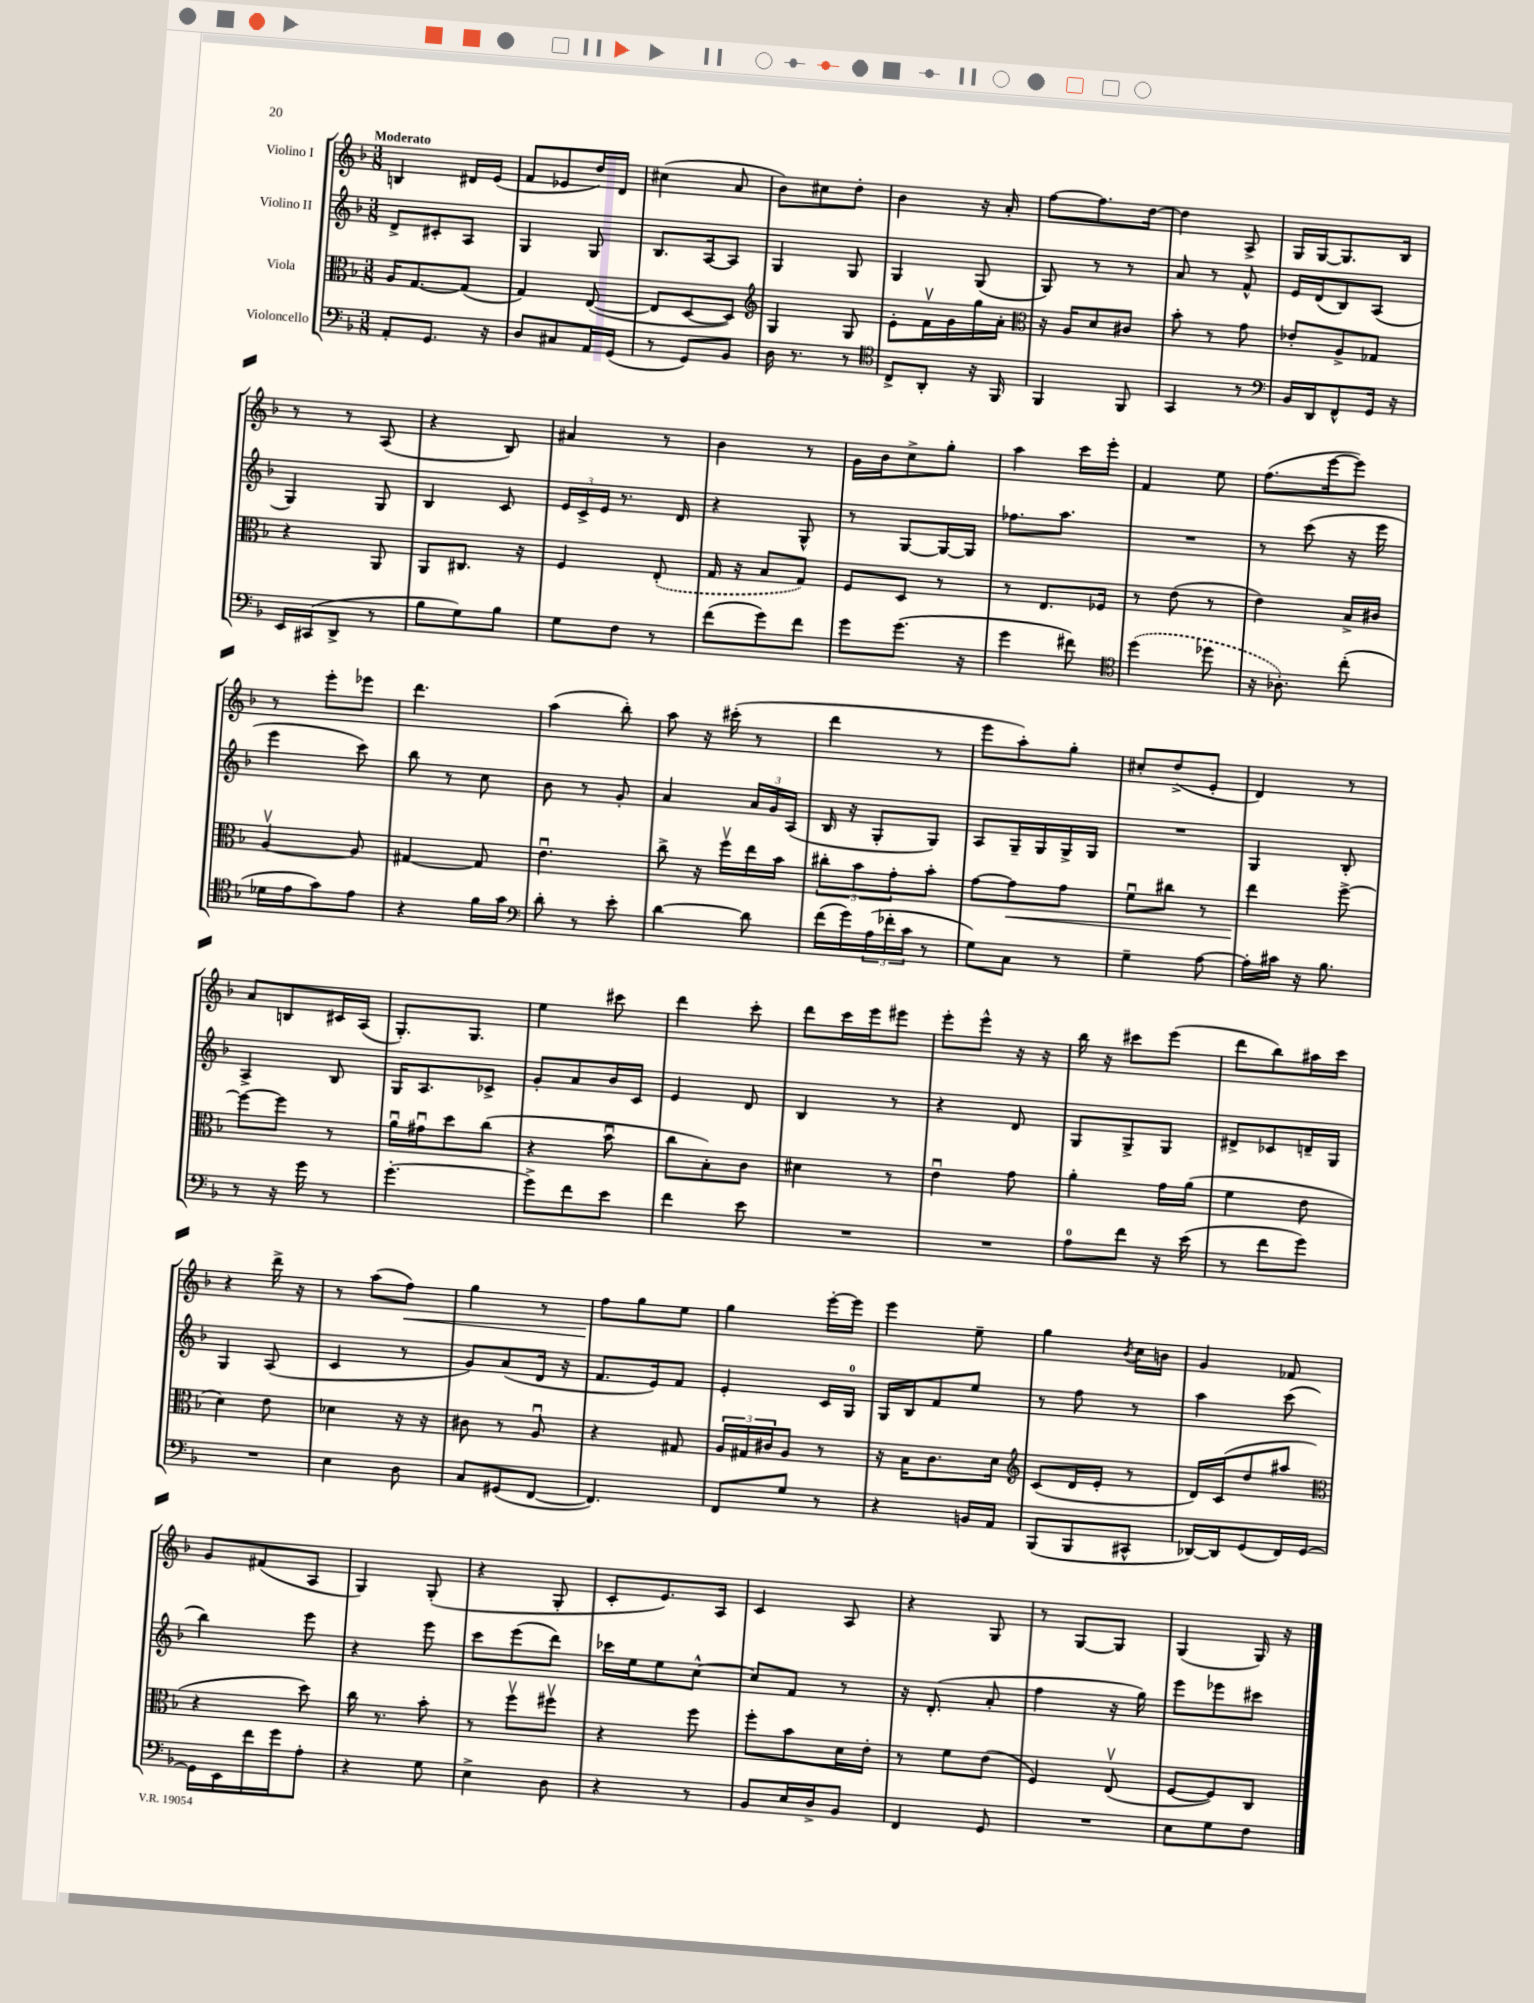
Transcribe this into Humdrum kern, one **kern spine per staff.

**kern	**kern	**dynam	**kern	**kern	**dynam
*part4	*part3	*part3	*part2	*part1	*part1
*staff4	*staff3	*staff3	*staff2	*staff1	*staff1
*I"Violoncello	*I"Viola	*	*I"Violino II	*I"Violino I	*
*clefF4	*clefC3	*	*clefG2	*clefG2	*
*k[b-]	*k[b-]	*	*k[b-]	*k[b-]	*
*M3/8	*M3/8	*	*M3/8	*M3/8	*
=1	=1	=1	=1	=1	=1
!	!	!	!	!LO:TX:a:B:t=Moderato	!
8AA'/L	16A/KL	.	8d^/L	4Bn/	.
.	[8.G/	.	.	.	.
8.GG/J	.	.	8c#X'/	.	.
.	(8G/J]	.	8A/J	16d#X/LL	.
16r	.	.	.	(16e/JJ	.
=2	=2	=2	=2	=2	=2
8D/L	4G/)	.	4G/	8f/L	.
8C#X/	.	.	.	8e-X/	.
16AA/L	([8E/	.	8G/	16dd/L)	.
(16GG/JJ	.	.	.	16d/JJ	.
=3	=3	=3	=3	=3	=3
8r	8E/L]	.	8.B-/L	(4cc#X\	.
8GG/L)	[8D/	.	.	.	.
.	.	.	[16A/k	.	.
8BB-/J	8D/J])	.	8A/J]	8a/	.
=4	=4	=4	=4	=4	=4
*	*clefG2	*	*	*	*
16D\	4G/	.	4G/	8b-\L)	.
8.r	.	.	.	.	.
.	.	.	.	8cc#X\	.
8r	8G/	.	8G/	8dd'\J	.
=5	=5	=5	=5	=5	=5
*clefC4	*	*	*	*	*
8C^/L	8e'\L	.	4G/	4b-\	.
8AA'/J	16fv\L	.	.	.	.
.	16g\	.	.	.	.
16r	16gg\	.	(8G/	16r	.
16FF/	16a'\JJ	.	.	16a'/	.
=6	=6	=6	=6	=6	=6
*	*clefC3	*	*	*	*
4FF/	16r	.	8G/)	[8ff\L	.
.	16A/KL	.	.	.	.
.	8d/	.	8r	8.ff\]	.
8FF/	8c#X/J	.	8r	.	.
.	.	.	.	[16dd\Jk	.
=7	=7	=7	=7	=7	=7
4GG/	8b-'\	.	8a/	4dd\]	.
.	8r	.	8r	.	.
8r	8g\	.	8f^^/	8A^/	.
=8	=8	=8	=8	=8	=8
*clefF4	*	*	*	*	*
16BB-/LL	8e-X'/L	.	16e/LL	16G/LL	.
16DD/J	.	.	(16d/J	[16G/J	.
8FF^^/	8A^/	.	8B-/)	8.G/]	.
16GG/Jk	8G-X/J	.	(8A/J	.	.
16r	.	.	.	16B-/Jk	.
!!LO:LB:g=z
=9	=9	=9	=9	=9	=9
16EE/LL	4r	.	4G/)	8r	.
(16CC#X/J	.	.	.	.	.
8DD^/J	.	.	.	8r	.
8r	8AA/	.	8G/	(8A/	.
=10	=10	=10	=10	=10	=10
8B-\L	8AA/L	.	4B-/	4r	.
8G\)	8.C#X/J	.	.	.	.
8B-\J	.	.	8c/	8B-/)	.
.	16r	.	.	.	.
=11	=11	=11	=11	=11	=11
8G\L	4F/	.	24e/LL	4a#X/	.
.	.	.	24c^/	.	.
.	.	.	24e/JJ	.	.
8F\J	.	.	8.r	.	.
8r	(8E'/	.	.	8r	.
.	.	.	16d/	.	.
=12	=12	=12	=12	=12	=12
(8f\L	16G/	.	4r	4b-\	.
.	16r	.	.	.	.
8g\)	8B-/L	.	.	.	.
8f\J	8G/J)	.	8G^^/	8r	.
=13	=13	=13	=13	=13	=13
8g\L	8F/L	.	8r	16g\LL	.
.	.	.	.	16b-\J	.
(8.g\J	8D/J	.	[8G/L	8cc^\	.
.	8r	.	16G/L_	8gg'\J	.
16r	.	.	16G/JJ]	.	.
=14	=14	=14	=14	=14	=14
4g\	8r	.	8.ff-X\L	4aa\	.
.	8.E/L	.	.	.	.
.	.	.	8.aa\J	.	.
8f#X\)	.	.	.	16ccc\LL	.
.	16F-X/Jk	.	.	16eee'\JJ	.
=15	=15	=15	=15	=15	=15
*clefC4	*	*	*	*	*
(4dd\	8r	.	4.r	4f/	.
.	(8e\	.	.	.	.
8dd-X\	8r	.	.	8ee\	.
=16	=16	=16	=16	=16	=16
16r	4e\)	.	8r	(8.ff\L	.
8.A-X'\)	.	.	.	.	.
.	.	.	(8ccc\	.	.
.	.	.	.	[16eee\k	.
(8cc'\	16B-^/LL	.	16r	8eee\J])	.
.	16c#X/JJ	.	16eee\	.	.
!!LO:LB:g=z
=17	=17	=17	=17	=17	=17
16d-X\LL	[4Av/	.	4eee\	8r	.
16e\J	.	.	.	.	.
8g\)	.	.	.	8eee'\L	.
8e\J	8A/]	.	8ccc\)	8eee-X\J	.
=18	=18	=18	=18	=18	=18
4r	[4G#X/	.	8bb-\	4.ddd\	.
.	.	.	8r	.	.
16f\LL	8G#/]	.	8cc\	.	.
16g\JJ	.	.	.	.	.
=19	=19	=19	=19	=19	=19
*clefF4	*	*	*	*	*
8d'\	4.eu\	.	8b-\	(4aa\	.
8r	.	.	8r	.	.
8e'\	.	.	8g'/	8bb-'\)	.
=20	=20	=20	=20	=20	=20
[4d\	8cc^\	.	4a/	8aa\	.
.	16r	.	.	16r	.
.	16ffv\LL	.	.	(16ccc#X'\	.
8d\]	16ee\	.	24a/LL	8r	.
.	.	.	24g/	.	.
.	16b-\JJ	.	.	.	.
.	.	.	(24A/JJ	.	.
=21	=21	=21	=21	=21	=21
(16f\LL	12cc#X'\L	.	16B-/	4ddd\	.
16g\)	.	.	16r	.	.
.	12b-\	.	.	.	.
(24A\	.	.	8G'/L	.	.
24f-X'\	12g'\	.	.	.	.
24c\JJ	.	.	.	.	.
8r	8b-'\J	.	8G/J)	8r	.
=22	=22	=22	=22	=22	=22
8G\L)	[8g\L	.	8A/L	8eee\L	.
!	!	!LO:HP:b	!	!	!
8C\J	8g\]	<	16G~/L	8aa'\)	.
.	.	.	16G/	.	.
8r	8g\J	.	16G^/	8gg'\J	.
.	.	.	16G/JJ	.	.
=23	=23	=23	=23	=23	=23
4G~\	8fu\L	.	4.r	8cc#X'/L	.
.	8cc#X\J	.	.	(8dd^/	.
[8A\	8r	.	.	8e'/J	.
=24	=24	=24	=24	=24	=24
16A'\LL]	4ee\	.	4G/	4d/)	.
16c#X\JJ	.	.	.	.	.
16r	.	.	.	.	.
8.B-\	.	.	.	.	.
.	[8ff^\	[	8B-'/	8r	.
!!LO:LB:g=z
=25	=25	=25	=25	=25	=25
8r	8ff\L_	.	4A^/	8a/L	.
16r	8ff\J]	.	.	8Bn/	.
16g\	.	.	.	.	.
8r	8r	.	8B-/	16c#X/L	.
.	.	.	.	(16A/JJ	.
=26	=26	=26	=26	=26	=26
[4.g'\	16au\LL	.	16G/KL	8.G'/L)	.
.	16g#Xu\J	.	8.A/	.	.
.	8dd\	.	.	.	.
.	.	.	.	8.G/J	.
.	(8cc\J	.	8c-X^/J	.	.
=27	=27	=27	=27	=27	=27
8g^\L]	4r	.	8g'/L	4ee\	.
8f\	.	.	8a/	.	.
8e\J	8b-u\	.	16b-/L	8ccc#X\	.
.	.	.	16c/JJ	.	.
=28	=28	=28	=28	=28	=28
4f\	8cc\L	.	4e/	4ddd\	.
.	8B-'\)	.	.	.	.
8e\	8c\J	.	8d/	8ccc'\	.
=29	=29	=29	=29	=29	=29
4.r	4d#X\	.	4B-/	8ddd\L	.
.	.	.	.	16ccc\L	.
.	.	.	.	16eee\J	.
.	8r	.	8r	8eee#X\J	.
=30	=30	=30	=30	=30	=30
4.r	4eu\	.	4r	8eee'\L	.
.	.	.	.	8eee^^\J	.
.	8g\	.	8d/	16r	.
.	.	.	.	16r	.
=31	=31	=31	=31	=31	=31
8A\L	4a'\	.	8G/L	16bb-\	.
.	.	.	.	16r	.
8f\J	.	.	8G^/	8ccc#X\L	.
16r	16g\LL	.	8G/J	(8eee\J	.
(16e\	(16a\JJ	.	.	.	.
=32	=32	=32	=32	=32	=32
8r	4f\	.	8d#X^/L	8ddd\L	.
8f\L	.	.	8c-X/	8bb-\)	.
8g\J)	8e\	.	16dn~/L	16aa#X\L	.
.	.	.	16G/JJ	16ccc\JJ	.
!!LO:LB:g=z
=33	=33	=33	=33	=33	=33
4.r	4d\)	.	4G/	4r	.
.	8e\	.	(8A/	16ddd^\	.
.	.	.	.	16r	.
=34	=34	=34	=34	=34	=34
4E\	4d-X\	.	4c/	8r	.
.	.	.	.	(8aa\L	.
!	!	!	!	!	!LO:HP:b
8D\	16r	.	8r	8ff\J)	<
.	16r	.	.	.	.
=35	=35	=35	=35	=35	=35
8C/L	8c#X\	.	8g/L)	4gg\	.
(8GG#X/	8r	.	(8a/	.	.
[8FF/J	8Au/	.	16d/Jk	8r	.
.	.	.	16r	.	.
=36	=36	=36	=36	=36	=36
4.FF/])	4r	.	8.f/L	8ff\L	.
.	.	.	.	8gg\	[
.	.	.	16e/k)	.	.
.	8G#X/	.	8f/J	8ee\J	.
=37	=37	=37	=37	=37	=37
8FF/L	24A/LL	.	4e'/	4gg\	.
.	24G#X/	.	.	.	.
.	24c#X/J	.	.	.	.
8G/J	8A/J	.	.	.	.
8r	8r	.	16c/LL	[16eee'\LL	.
.	.	.	16G/JJ	16eee\JJ]	.
=38	=38	=38	=38	=38	=38
4r	16r	.	16G/LL	4eee\	.
.	16B-\KL	.	16B-/J	.	.
.	8.c\	.	8f/	.	.
16BBn/LL	.	.	8ee/J	8ee~\	.
16AA/JJ	16d\Jk	.	.	.	.
=39	=39	=39	=39	=39	=39
*	*clefG2	*	*	*	*
(8BBB-/L	(8c/L	.	8r	4gg\	.
8BBB-/	16d/L	.	8ff\	.	.
.	16e'/JJ	.	.	.	.
.	.	.	.	8qb-/	.
8CC#X^^/J	8r	.	8r	16cc\LL	.
.	.	.	.	16bn\JJ	.
=40	=40	=40	=40	=40	=40
[16DD-X/LL)	16d/LL)	.	4aa\	4g/	.
16DD-/J]	(16c/J	.	.	.	.
(8GG/	8dd/	.	.	.	.
16FF/L)	8aa#X/J	.	(8ccc\	8f-X/	.
[16GG/JJ	.	.	.	.	.
!!LO:LB:g=z
=41	=41	=41	=41	=41	=41
*	*clefC3	*	*	*	*
16GG\LL]	4r	.	4bb-\)	8g/L	.
16EE\	.	.	.	.	.
16f\	.	.	.	(8f#X/	.
16g\J	.	.	.	.	.
8A'\J	8dd\)	.	8eee\	8A/J	.
=42	=42	=42	=42	=42	=42
4r	16cc\	.	4r	4G/)	.
.	8.r	.	.	.	.
8G\	8b-'\	.	8eee\	(8G'/	.
=43	=43	=43	=43	=43	=43
4E^\	8r	.	8ccc\L	4r	.
.	8ffv\L	.	(8eee\	.	.
8D\	8ff#Xv\J	.	8ddd\J)	8G'/	.
=44	=44	=44	=44	=44	=44
4r	4r	.	16ccc-X\LL	8c'/L	.
.	.	.	16ee\J	.	.
.	.	.	8ee\	8.e/)	.
8r	8ff\	.	[8cc^^\J	.	.
.	.	.	.	16A/Jk	.
=45	=45	=45	=45	=45	=45
8BB-/L	8ff'\L	.	8cc/L]	4c/	.
16E/L	8b-\	.	8f/J	.	.
16D^/J	.	.	.	.	.
8BB-/J	16d\L	.	8r	8A/	.
.	16e'\JJ	.	.	.	.
=46	=46	=46	=46	=46	=46
4FF/	8r	.	16r	4r	.
.	.	.	(8.d'/	.	.
.	8f\L	.	.	.	.
8GG/	(8e\J	.	8a'/	8G/	.
=47	=47	=47	=47	=47	=47
4.r	4F/)	.	4ff\	8r	.
.	.	.	.	[8G/L	.
.	(8Ev/	.	16r	8G/J]	.
.	.	.	16gg\)	.	.
=48	=48	=48	=48	=48	=48
8E\L	[8F/L	.	8eee\L	(4G/	.
8G\	8F/])	.	8eee-X\	.	.
8F\J	8C/J	.	8ccc#X\J	16G/)	.
.	.	.	.	16r	.
==	==	==	==	==	==
*-	*-	*-	*-	*-	*-
